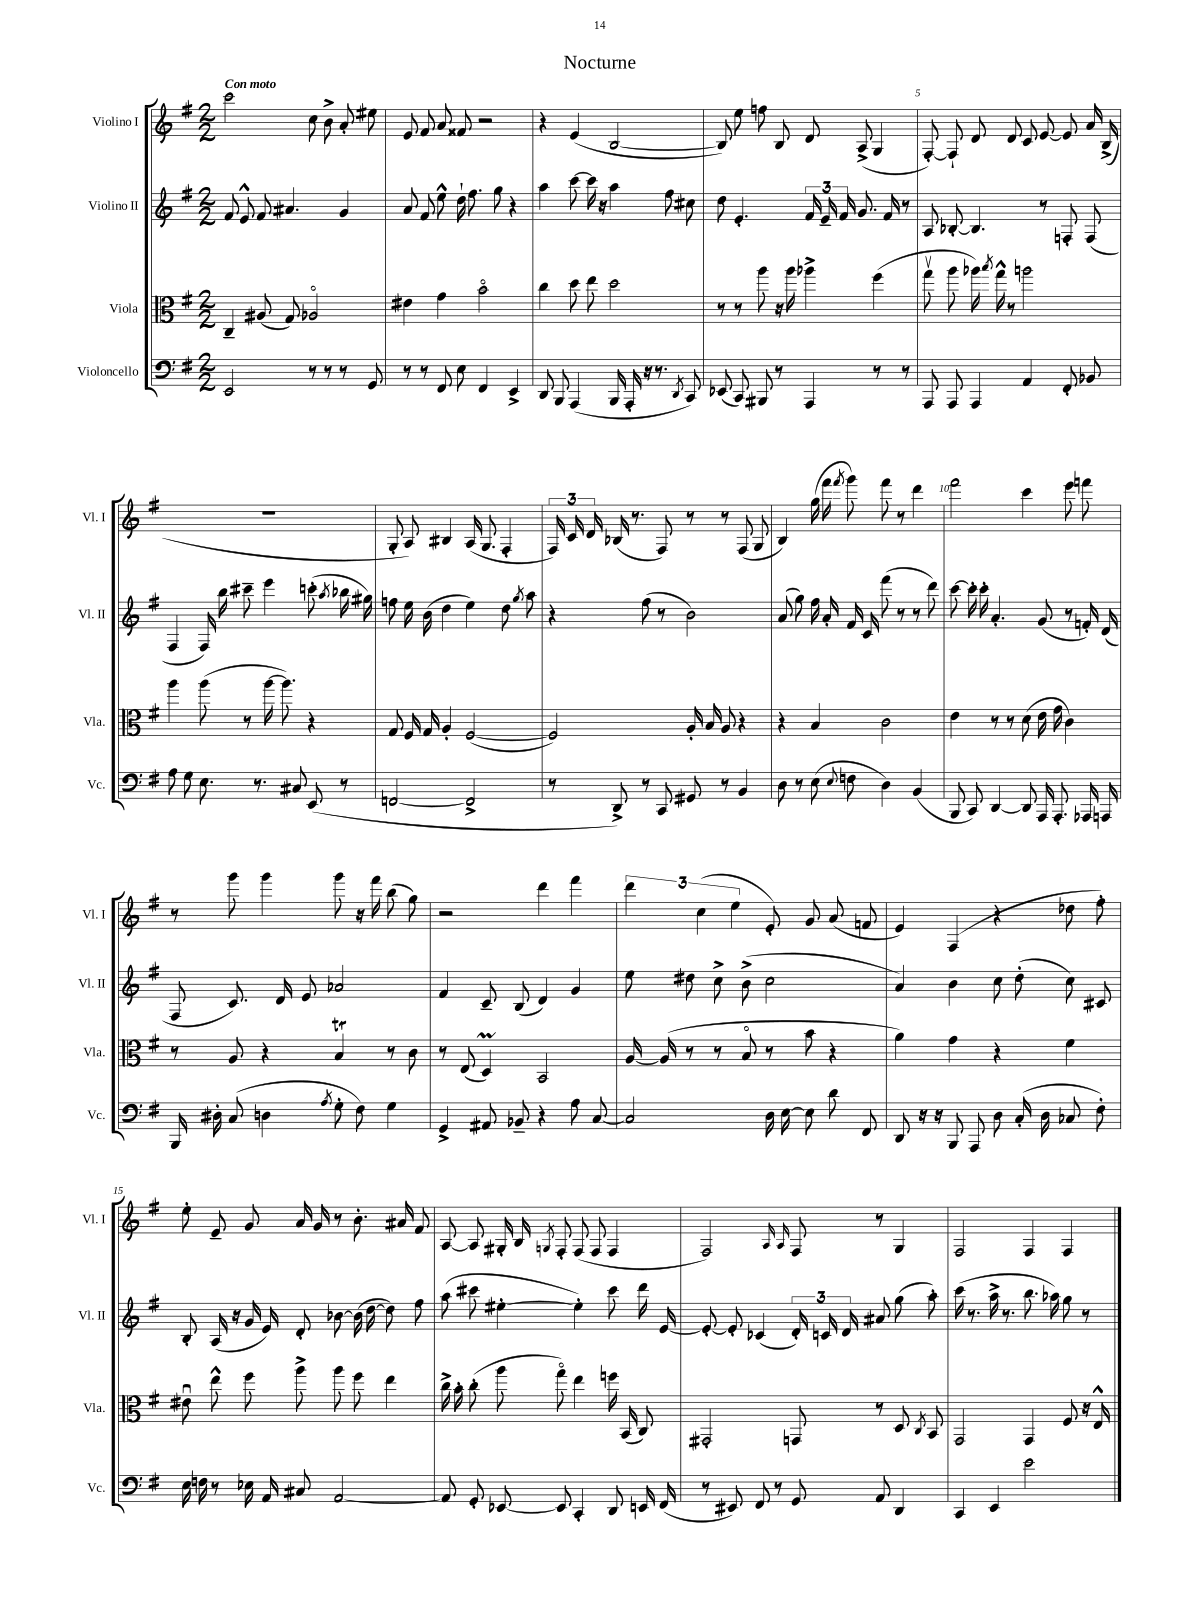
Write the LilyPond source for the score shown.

\header { title = "Nocturne" }
<<
\new StaffGroup <<
\new Staff = "s0" \with { instrumentName = "Violino I" shortInstrumentName = "Vl. I" } {
    \clef treble \key g \major \numericTimeSignature \time 2/2 \tempo "Con moto"
    \autoBeamOff c'''2 c''8 b'8-> a'8-. eis''8 |
    e'8 fis'8 a'8 fisis'8 r2 |
    r4 e'4( b2~ |
    b8) e''8 f''8 b8 d'8 a8->( g4 |
    fis8~-.) fis8-! d'8 d'8 c'8 e'8~ e'8 a'16 b16->( |
    R1 |
    g8-. a8) bis4 a16( g8. fis4-. |
    \tuplet 3/2 { fis16) c'16 d'16 } bes16( r8. fis8) r8 r8 fis8( g8 |
    b4) g''16( fis'''16 \acciaccatura { fis'''8 } g'''8) fis'''8 r8 d'''4 |
    fis'''2 c'''4 e'''8 f'''8 |
    r8 g'''8 g'''4 g'''8 r16 fis'''16 b''8( g''8) |
    r2 d'''4 fis'''4 |
    \tuplet 3/2 { d'''4 c''4( e''4 } e'8-.) g'8 a'8( f'8 |
    e'4) fis4( r4 des''8 fis''8-.) |
    e''8-. e'8-- g'8 a'16 g'16 r8 b'8.-. ais'16 fis'8 |
    a8~ a8 gis16-. b16 \acciaccatura { g8 } fis8-. fis8( fis8 fis4 |
    fis2) \grace { a16 a16 } fis8 r8 g4 |
    fis2 fis4 fis4 \bar "|." |
}
\new Staff = "s1" \with { instrumentName = "Violino II" shortInstrumentName = "Vl. II" } {
    \clef treble \key g \major \numericTimeSignature \time 2/2
    \autoBeamOff fis'8 e'8-^ fis'8 ais'4. g'4 |
    a'8 fis'8 e''8-^ d''16-! fis''8. g''8 r4 |
    a''4 c'''8~ c'''16 r16 a''4 fis''8 cis''8 |
    d''8 e'4.-. \tuplet 3/2 { fis'16 e'16-- fis'16 } g'8. fis'16 r8 |
    a8 bes8~-. bes4. r8 f8-. f8( |
    fis4 fis16) b''16 cis'''8-- e'''4 c'''8-.( \acciaccatura { a''8 } bes''16 gis''16) |
    f''8 e''16 b'16( d''4 e''4) d''8 \acciaccatura { g''8 } a''8 |
    r4 fis''8( r8 b'2) |
    a'8( g''8) fis''16 a'16-. fis'16 c'16 fis'''8( r8 r8 d'''8) |
    c'''8~ c'''16-. c'''16-. a'4.-. g'8( r8 f'16-.) d'16( |
    fis8 c'8.) d'16 e'8 aes'2 |
    fis'4 c'8-- b8( d'4) g'4 |
    e''8 dis''8 c''8-> b'8->( c''2 |
    a'4) b'4 c''8 d''8-.( c''8) cis'8 |
    b8-. a16( r16 g'16 e'16) d'8-. bes'8~ bes'16( d''16~ d''8) fis''8 |
    a''8( cis'''8 eis''4~-. eis''4-.) cis'''8 d'''16 e'16~ |
    e'8~-. e'8-. ces'4( \tuplet 3/2 { d'16-.) c'16 d'16 } ais'8 g''8( a''8-.) |
    c'''16( r8. a''16-> r8. b''8. aes''16) g''8 r8 \bar "|." |
}
\new Staff = "s2" \with { instrumentName = "Viola" shortInstrumentName = "Vla." } {
    \clef alto \key g \major \numericTimeSignature \time 2/2
    \autoBeamOff c4-- ais8( g8) aes2\flageolet |
    eis'4 g'4 b'2\flageolet |
    c''4 d''8 e''8 d''2 |
    r8 r8 a''8 r16 a''16 aes''4-> fis''4( |
    g''8\upbow a''8 aes''16) \acciaccatura { b''8 } g''16-^ r8 a''2 |
    a''4 a''8( r8 a''16~ a''8.) r4 |
    g8 fis16 g16 a4-. fis2~( |
    fis2) a16-. b16 a8 r4 |
    r4 b4 c'2 |
    e'4 r8 r8 d'8( e'16 g'16 c'4) |
    r8 a8 r4 b4\trill r8 c'8 |
    r8 e8( d4\prall) b,2 |
    a16~ a16( r8 r8 b8\flageolet r8 b'8 r4 |
    a'4) g'4 r4 fis'4 |
    eis'8\downbow e''8-^ fis''8 a''8-> a''8 fis''8 e''4 |
    c''16-> b'16-. c''8-.( a''8 g''8\flageolet) e''4 f''16 b,16( c8) |
    gis,2-. g,8 r8 d8 \acciaccatura { c8 } b,8 |
    g,2 g,4 fis8 r16 e16-^ \bar "|." |
}
\new Staff = "s3" \with { instrumentName = "Violoncello" shortInstrumentName = "Vc." } {
    \clef bass \key g \major \numericTimeSignature \time 2/2
    \autoBeamOff e,2 r8 r8 r8 g,8 |
    r8 r8 fis,8 e8 fis,4 e,4-> |
    d,8 b,,8 a,,4( b,,16 a,,16-. r16 r8. \acciaccatura { d,8 } c,8) |
    ees,8( c,8) bis,,8 r8 a,,4 r8 r8 |
    a,,8 a,,8 a,,4 a,4 fis,8-. bes,8 |
    a8 g8 e8. r8. cis8 e,8( r8 |
    f,2~ f,2-> |
    r8 d,8->) r8 c,8 gis,8 r8 b,4 |
    d8 r8 e8( \appoggiatura { e8 } f8 d4) b,4( |
    b,,8 c,8) d,4~ d,8 a,,16 a,,8.-. aes,,16 a,,16 |
    b,,16 dis16-. c8( d4 \acciaccatura { a8 } g8-. fis8) g4 |
    g,4-> ais,8 bes,8-- r4 a8 c8~ |
    c2 d16 e16~ e8 d'8 fis,8 |
    d,8 r16 r16 b,,8 a,,8 d8 c16-.( d16 ces8 fis8-.) |
    e16 f16 r8 ees16 a,16 cis8 a,2~ |
    a,8 g,8-. ees,8~ ees,8 c,4-. d,8 e,16 fis,16( |
    r8 eis,8) fis,8 r8 g,8 a,8 d,4 |
    c,4 e,4 e'2 \bar "|." |
}
>>
>>
\layout { \context { \Score \override BarNumber.break-visibility = ##(#f #t #t) barNumberVisibility = #(every-nth-bar-number-visible 5) } }
